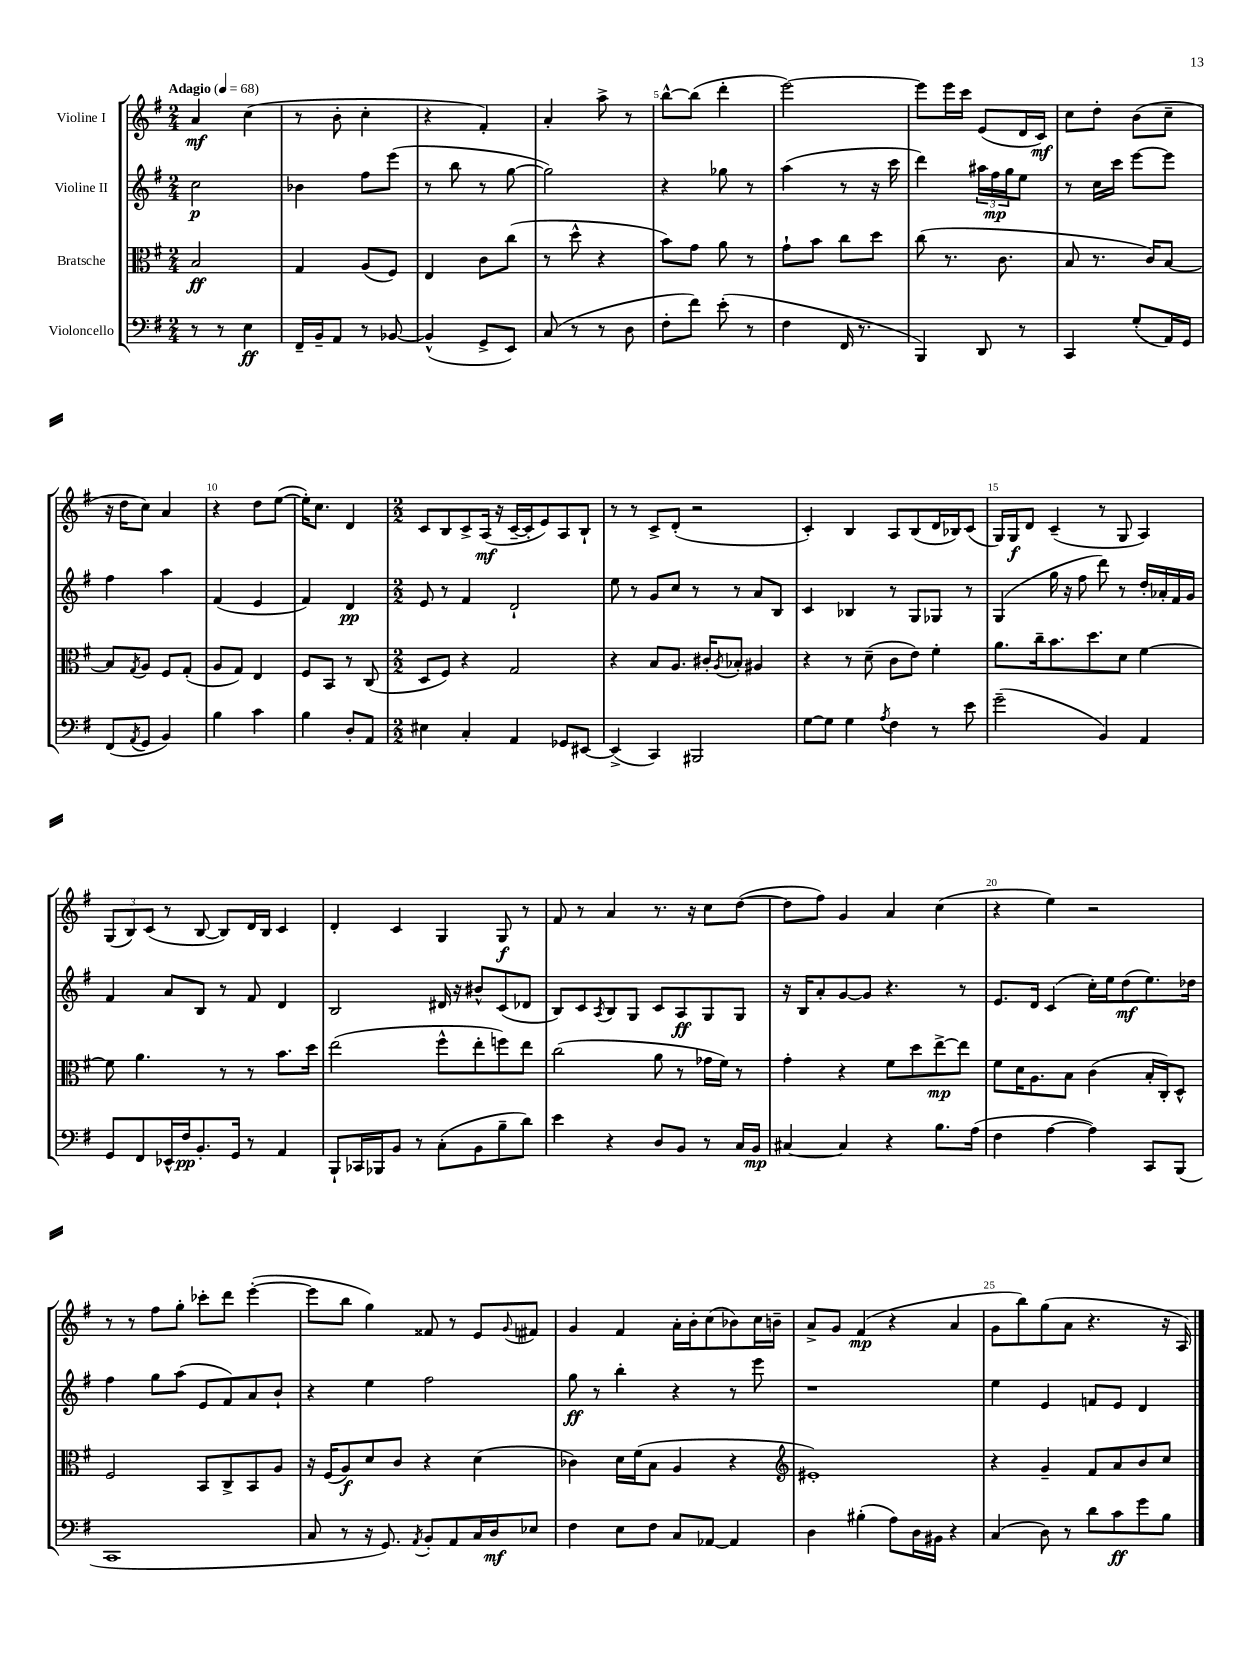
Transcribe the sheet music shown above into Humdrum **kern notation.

**kern	**kern	**kern	**kern
*staff4	*staff3	*staff2	*staff1
*clefF4	*clefC3	*clefG2	*clefG2
*k[f#]	*k[f#]	*k[f#]	*k[f#]
*M2/4	*M2/4	*M2/4	*M2/4
*MM68	*MM68	*MM68	*MM68
8r	2B	2cc	4a
8r	.	.	.
4E	.	.	(4cc
=	=	=	=
16FF#~	4G	4b-	8r
16BB~	.	.	.
8AA	.	.	8b'
8r	(8A	8ff#	4cc'
[8BB-	8F#)	(8eee	.
=	=	=	=
(4BB-^^]	4E	8r	4r
.	.	8bb	.
8GG^	8c	8r	4f#')
8EE)	(8cc	[8gg	.
=	=	=	=
(8C	8r	2gg])	4a'
8r	8dd^^	.	.
8r	4r	.	8aa^
8D	.	.	8r
=	=	=	=
8F#'	8b)	4r	[8bb^^
8f#)	8g	.	(8bb]
(8e'	8a	8gg-	4ddd'
8r	8r	8r	.
=	=	=	=
4F#	8g`	(4aa	[2eee)
.	8b	.	.
16FF#	8cc	8r	.
8.r	.	.	.
.	8dd	16r	.
.	.	16ccc	.
=	=	=	=
4BBB)	(8cc	4ddd)	8eee]
.	8.r	.	16eee
.	.	.	16ccc
8DD	.	24aa#	(8e
.	.	24ff#	.
.	8.c	.	.
.	.	24gg	.
8r	.	8ee	16d
.	.	.	16c)
=	=	=	=
4CC	8B	8r	8cc
.	8.r	16cc	8dd'
.	.	16ccc	.
(8G'	.	[8eee	(8b
.	16c)	.	.
16AA)	[8B	8eee]	8cc~
16GG	.	.	.
=	=	=	=
(8FF#	8B]	4ff#	16r
.	.	.	16dd
8qAA	8qG	.	.
8GG	8A	.	8cc)
4BB)	8F#	4aa	4a
.	(8G'	.	.
=	=	=	=
4B	8A	(4f#	4r
.	8G)	.	.
4c	4E	4e	8dd
.	.	.	([8ee
=	=	=	=
4B	8F#	4f#)	16ee'])
.	.	.	8.cc
.	8BB	.	.
8D'	8r	4d	4d
8AA	(8C	.	.
=	=	=	=
*M2/2	*M2/2	*M2/2	*M2/2
4E#	8D	8e	8c
.	8F#)	8r	8B
4C'	4r	4f#	8c^
.	.	.	(16A
.	.	.	16r
4AA	2G	2d`	[16c~
.	.	.	16c']
.	.	.	8e)
8GG-	.	.	8A
[8EE#	.	.	8B`
=	=	=	=
(4EE#^]	4r	8ee	8r
.	.	8r	8r
4CC)	8B	8g	8c^
.	8.A	8cc	(8d'
2BBB#	.	8r	2r
.	16c#'	.	.
.	8qA	.	.
.	8B-'	8r	.
.	4A#	8a	.
.	.	8B	.
=	=	=	=
[8G	4r	4c	4c')
8G]	.	.	.
4G	8r	4B-	4B
.	(8d~	.	.
8qA	.	.	.
4F#	8c	8r	8A
.	8e)	8G	(8B
8r	4f#'	8G-	16d
.	.	.	16B-)
8e	.	8r	(8c
=	=	=	=
(2g~	8.a	(4G	16G)
.	.	.	16G
.	.	.	8d
.	16cc~	.	.
.	8.b	16gg	(4c~
.	.	16r	.
.	.	8ff#	.
.	8.dd	.	.
4BB)	.	8ddd)	8r
.	8d	8r	8G
4AA	[4f#	16dd'	4A)
.	.	16a-'	.
.	.	16f#	.
.	.	16g	.
=	=	=	=
8GG	8f#]	4f#	(12G
.	.	.	12B)
8FF#	4.a	.	.
.	.	.	(12c
16EE-^^	.	8a	8r
16F#	.	.	.
8.BB'	.	8B	[8B
.	8r	8r	8B])
16GG	.	.	.
8r	8r	8f#	16d
.	.	.	16B
4AA	8.b	4d	4c
.	16dd	.	.
=	=	=	=
8BBB`	(2ee	2B	4d'
16CC-	.	.	.
16BBB-	.	.	.
8BB	.	.	4c
8r	.	.	.
(8C'	8ff#^^	16d#	4G
.	.	16r	.
8BB	8ee'	8b#^^	.
8B~	8ff)	(8c	8G
8d)	8ee	8d-	8r
=	=	=	=
4e	(2cc	8B)	8f#
.	.	8c	8r
.	.	8qA	.
4r	.	8B	4a
.	.	8G	.
8D	8a	8c	8.r
8BB	8r	8A	.
.	.	.	16r
8r	16g-	8G	8cc
.	16f#)	.	.
16C	8r	8G	([8dd
16BB	.	.	.
=	=	=	=
[4C#	4g'	16r	8dd]
.	.	16B	.
.	.	8a'	8ff#)
4C#]	4r	[8g	4g
.	.	8g]	.
4r	8f#	4.r	4a
.	8dd	.	.
8.B	[8ee^	.	(4cc
.	8ee]	8r	.
(16A	.	.	.
=	=	=	=
4F#	8f#	8.e	4r
.	16d	.	.
.	8.A	16d	.
[4A	.	(4c	4ee)
.	8B	.	.
4A])	(4c	16cc')	2r
.	.	16ee	.
.	.	(8dd	.
8CC	16B'	8.ee)	.
.	16C')	.	.
(8BBB	8D^^	.	.
.	.	16dd-	.
=	=	=	=
1CC	2F#	4ff#	8r
.	.	.	8r
.	.	8gg	8ff#
.	.	(8aa	8gg'
.	8BB	8e	8ccc-'
.	8C^	8f#)	8ddd
.	8BB	8a	([4eee'
.	8A	8b`	.
=	=	=	=
8C	16r	4r	8eee]
.	(16F#	.	.
8r	8A)	.	8bb
16r	8d	4ee	4gg)
8.GG)	.	.	.
.	8c	.	.
8qAA	.	.	.
8BB'	4r	2ff#	8f##
8AA	.	.	8r
16C	(4d	.	8e
16D	.	.	.
.	.	.	8qqg
8E-	.	.	8f#
=	=	=	=
4F#	4c-)	8gg	4g
.	.	8r	.
8E	16d	4bb'	4f#
.	(16f#	.	.
8F#	8B	.	.
8C	4A	4r	16a'
.	.	.	16b'
[8AA-	.	.	(8cc
4AA-]	4r	8r	8b-)
.	.	8eee	16cc
.	.	.	16b~
=	=	=	=
*	*clefG2	*	*
4D	1e#')	1r	8a^
.	.	.	8g
(4B#'	.	.	(4f#
8A)	.	.	4r
16D	.	.	.
16BB#	.	.	.
4r	.	.	4a
=	=	=	=
(4C	4r	4ee	8g
.	.	.	8bb)
8D)	4g~	4e	(8gg
8r	.	.	8a
8d	8f#	8f	4.r
8c	8a	8e	.
8g	8b	4d	.
8B	8cc	.	16r
.	.	.	16A)
==	==	==	==
*-	*-	*-	*-
